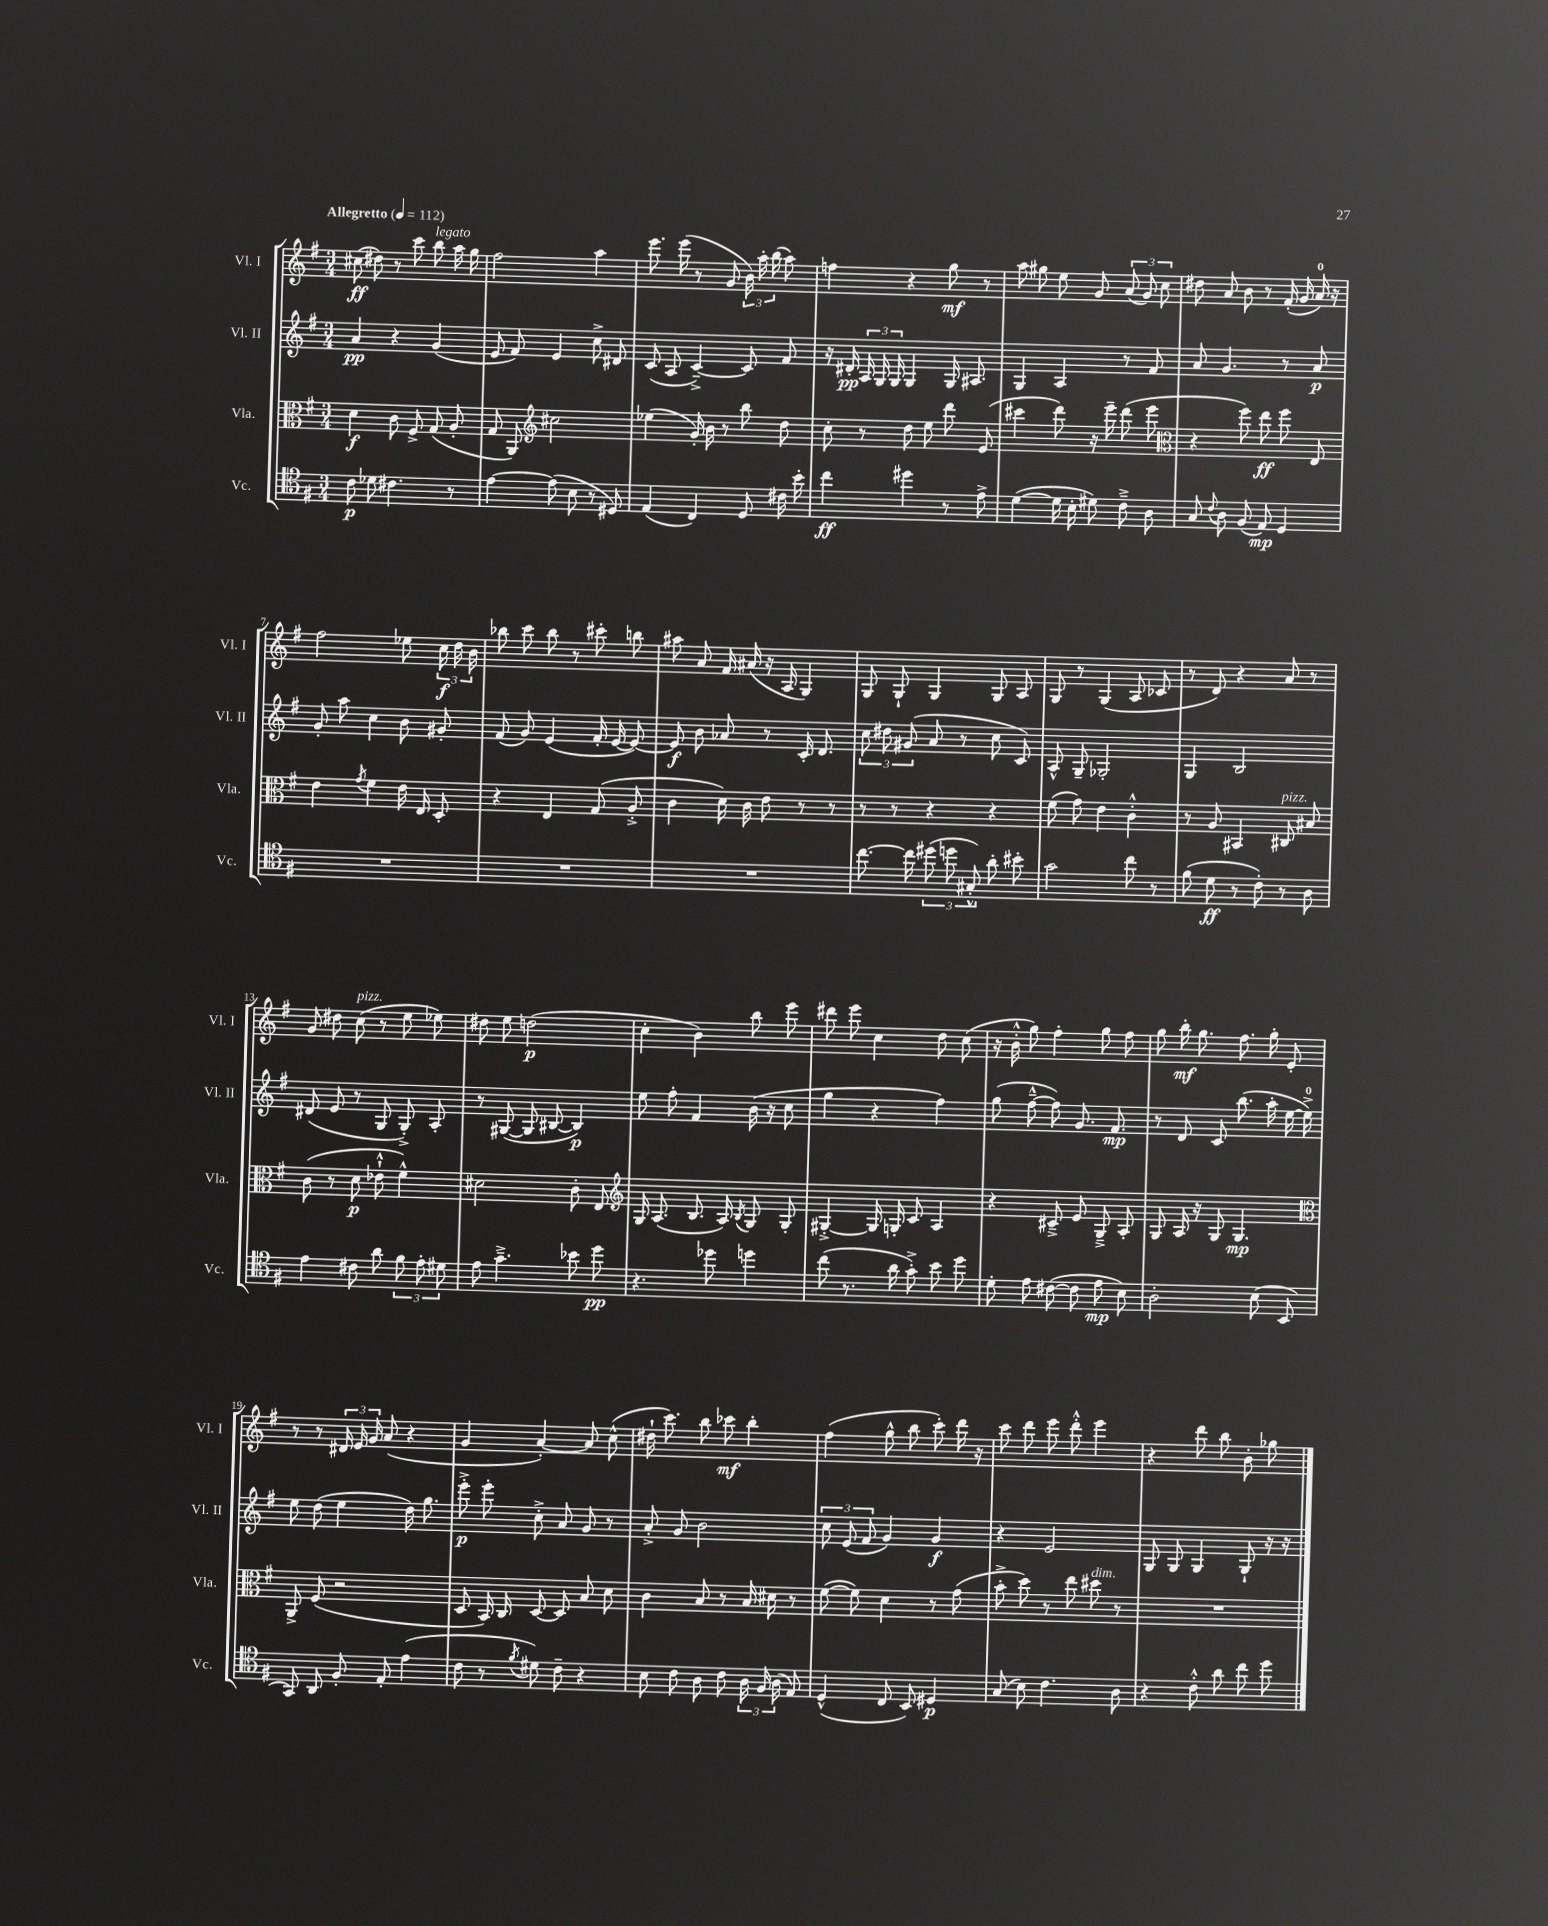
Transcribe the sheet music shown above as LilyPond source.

<<
\new StaffGroup <<
\new Staff = "s0" \with { instrumentName = "Vl. I" shortInstrumentName = "Vl. I" } {
    \clef treble \key g \major \numericTimeSignature \time 3/4 \tempo "Allegretto" 4 = 112
    \autoBeamOff cis''8\ff( dis''8) r8 c'''8 b''8^\markup { \italic "legato" } a''16 g''16 |
    fis''2 a''4 |
    e'''8. e'''16( r8 g'8 \tuplet 3/2 { b'16) a''16-. b''16( } a''8) |
    f''4 r4 g''8\mf r8 |
    a''8 gis''8 e''8 g'8 \tuplet 3/2 { a'8( g'8) c''8 } |
    dis''8 a'8 b'8 r8 fis'16-.( g'16 a'16-0) r16 |
    fis''2 ees''8 \tuplet 3/2 { c''16\f d''16 b'16 } |
    bes''8 c'''8 bes''8 r8 cis'''8-. b''8 |
    ais''8 a'8 fis'16 ais'16( r16 a16 g4) |
    g8 g8-! g4 g8 a8 |
    g8 r8 g4( a8 ces'8 |
    r8 d'8) r4 a'8 r8 |
    g'8 dis''8 c''8^\markup { \italic "pizz." }( r8 e''8 ees''8) |
    dis''8 e''8 d''2\p( |
    c''4-. b'4) b''8 e'''8 |
    dis'''8 e'''8 c''4 d''8 c''8( |
    r16 b'16-.-^ g''8) fis''4-. g''8 fis''8 |
    g''8 b''16-.\mf g''8. fis''8. g''16-. e'8-. |
    r8 r8 \tuplet 3/2 { dis'16 e'16 g'16 } a'8( r4 |
    g'4 a'4~-.) a'8 c''8-^( |
    dis''16-! c'''8.) b''8 ces'''8\mf b''4-. |
    fis''4( g''8-^ b''8 c'''8-.) d'''16 r16 |
    c'''8 d'''8 e'''8 d'''8-.-^ e'''4 |
    r4 d'''8 b''8 b'8-. ges''8 \bar "|." |
}
\new Staff = "s1" \with { instrumentName = "Vl. II" shortInstrumentName = "Vl. II" } {
    \clef treble \key g \major \numericTimeSignature \time 3/4
    \autoBeamOff a'4\pp r4 g'4( |
    e'8 fis'8) e'4 c''8-> dis'8 |
    c'8( a8 c'4~--->) c'8 fis'8 |
    r16 dis'16-.\pp \tuplet 3/2 { a16 g16 g16 } g4 g16 ais8. |
    g4 a4 r8 fis'8 |
    a'8 g'4. r8 a'8\p |
    g'8-. a''8 c''4 b'8 gis'8-. |
    fis'8( g'8) e'4( fis'16-. e'16~ e'8~) |
    e'8\f b'8 aes'8 r8 c'16-. d'8. |
    \tuplet 3/2 { c''8 dis''8 gis'8( } a'8 r8 c''8 c'8) |
    a8-^ g8-- ges2-. |
    g4 b2 |
    dis'8( e'8 r8 g8 g8-.->) a8-. |
    r8 gis8~( gis8 bis8~ bis4\p) |
    e''8 fis''8-. fis'4 b'16( r16 c''8 |
    g''4 r4 fis''4) |
    g''8( fis''8~---^ fis''8) g'8. fis'8.\mp |
    r8 d'8 c'8 b''8.( a''16-. e''16~ e''16-0->) |
    e''8 d''8( e''4 d''16) g''8. |
    e'''8-.->\p e'''8-. c''8-.-> a'8 g'8 r8 |
    a'8-.-> g'8 b'2 |
    \tuplet 3/2 { c''8 e'8( fis'8 } g'4) g'4\f |
    r4 e'2 |
    g8 g8 g4 g8-! r16 r16 \bar "|." |
}
\new Staff = "s2" \with { instrumentName = "Vla." shortInstrumentName = "Vla." } {
    \clef alto \key g \major \numericTimeSignature \time 3/4
    \autoBeamOff d'4\f c'8 fis8-> g8( a8-. |
    g8 a,8) \clef treble cis''2 |
    ees''4( g'16-.) b'16 r8 b''8 d''8 |
    c''8-. r8 d''8 e''8 d'''8 e'8( |
    cis'''4 d'''8) r16 e'''16-- d'''8( e'''8 |
    \clef alto r4 fis''8) e''8\ff fis''8 e8 |
    e'4 \acciaccatura { g'8 } fis'4 e'16 e16 d8-. |
    r4 e4 g8( a8-.-> |
    c'4 d'16) c'16 e'8 r8 r8 |
    r8 r8 r4 r4 |
    fis'8( g'8) e'4 c'4-.-^ |
    r8 a8 bis,4 cis8^\markup { \italic "pizz." } bis8 |
    c'8( r8 d'8\p ees'8-!-^ fis'4-^) |
    dis'2 c'8-. e8 |
    \clef treble g16 a8.( b8. a16) \acciaccatura { b8 } g8 g8-. |
    gis4~-.-> gis16 g16-. c'8 a4 |
    r4 cis'8---> e'8 g8---> a8-. |
    g8 a16 r16 g8 g4.\mp |
    \clef alto a,8-> fis8( r2 |
    d8 b,16) c16 d8~ d8 b8 d'8 |
    c'4 b8 r8 b16 dis'16 r8 |
    fis'8~( fis'8) d'4 r8 g'8( |
    b'8-.-> d''8) r8 e''8 dis''8^\markup { \italic "dim." } r8 |
    R2. \bar "|." |
}
\new Staff = "s3" \with { instrumentName = "Vc." shortInstrumentName = "Vc." } {
    \clef tenor \key g \major \numericTimeSignature \time 3/4
    \autoBeamOff c'8\p des'8 cis'4. r8 |
    e'4~ e'8( b8 r8 dis8) |
    e4( c4) d8 cis'16 b'16-. |
    c''4\ff dis''4 r8 e'8-> |
    d'4~( d'16 b16-. dis'8) c'8---> a8 |
    g8 \appoggiatura { c'8 } a8 fis8( e8\mp) d4 |
    R2. |
    R2. |
    R2. |
    c''8.~ c''16 \tuplet 3/2 { dis''8( d''8 gis8-.-^) } a'8-. bis'8-. |
    g'2 c''8 r8 |
    fis'8( d'8\ff r8 c'8-.) r8 a8 |
    e'4 cis'8 a'8 \tuplet 3/2 { fis'8 e'8-. dis'8 } |
    e'8 g'4.---> bes'8 d''8\pp |
    r4. des''8 d''4 |
    c''8( r8. a'16 g'8-.->) b'8 d''8 |
    d'8-. e'8 cis'8~( cis'8 e'8\mp b8) |
    a2-. b8( b,8 |
    g,8) a,8 fis8-. e8-. e'4( |
    c'8 r8 \acciaccatura { fis'8 } dis'8) c'8-- r4 |
    b8 c'8 a8 c'8 \tuplet 3/2 { a16 fis16 a16( } e8) |
    d4-^( c8 b,8) dis4\p |
    g8( b8) c'4. a8 |
    r4 c'8-.-^ a'8 c''8 d''8 \bar "|." |
}
>>
>>
